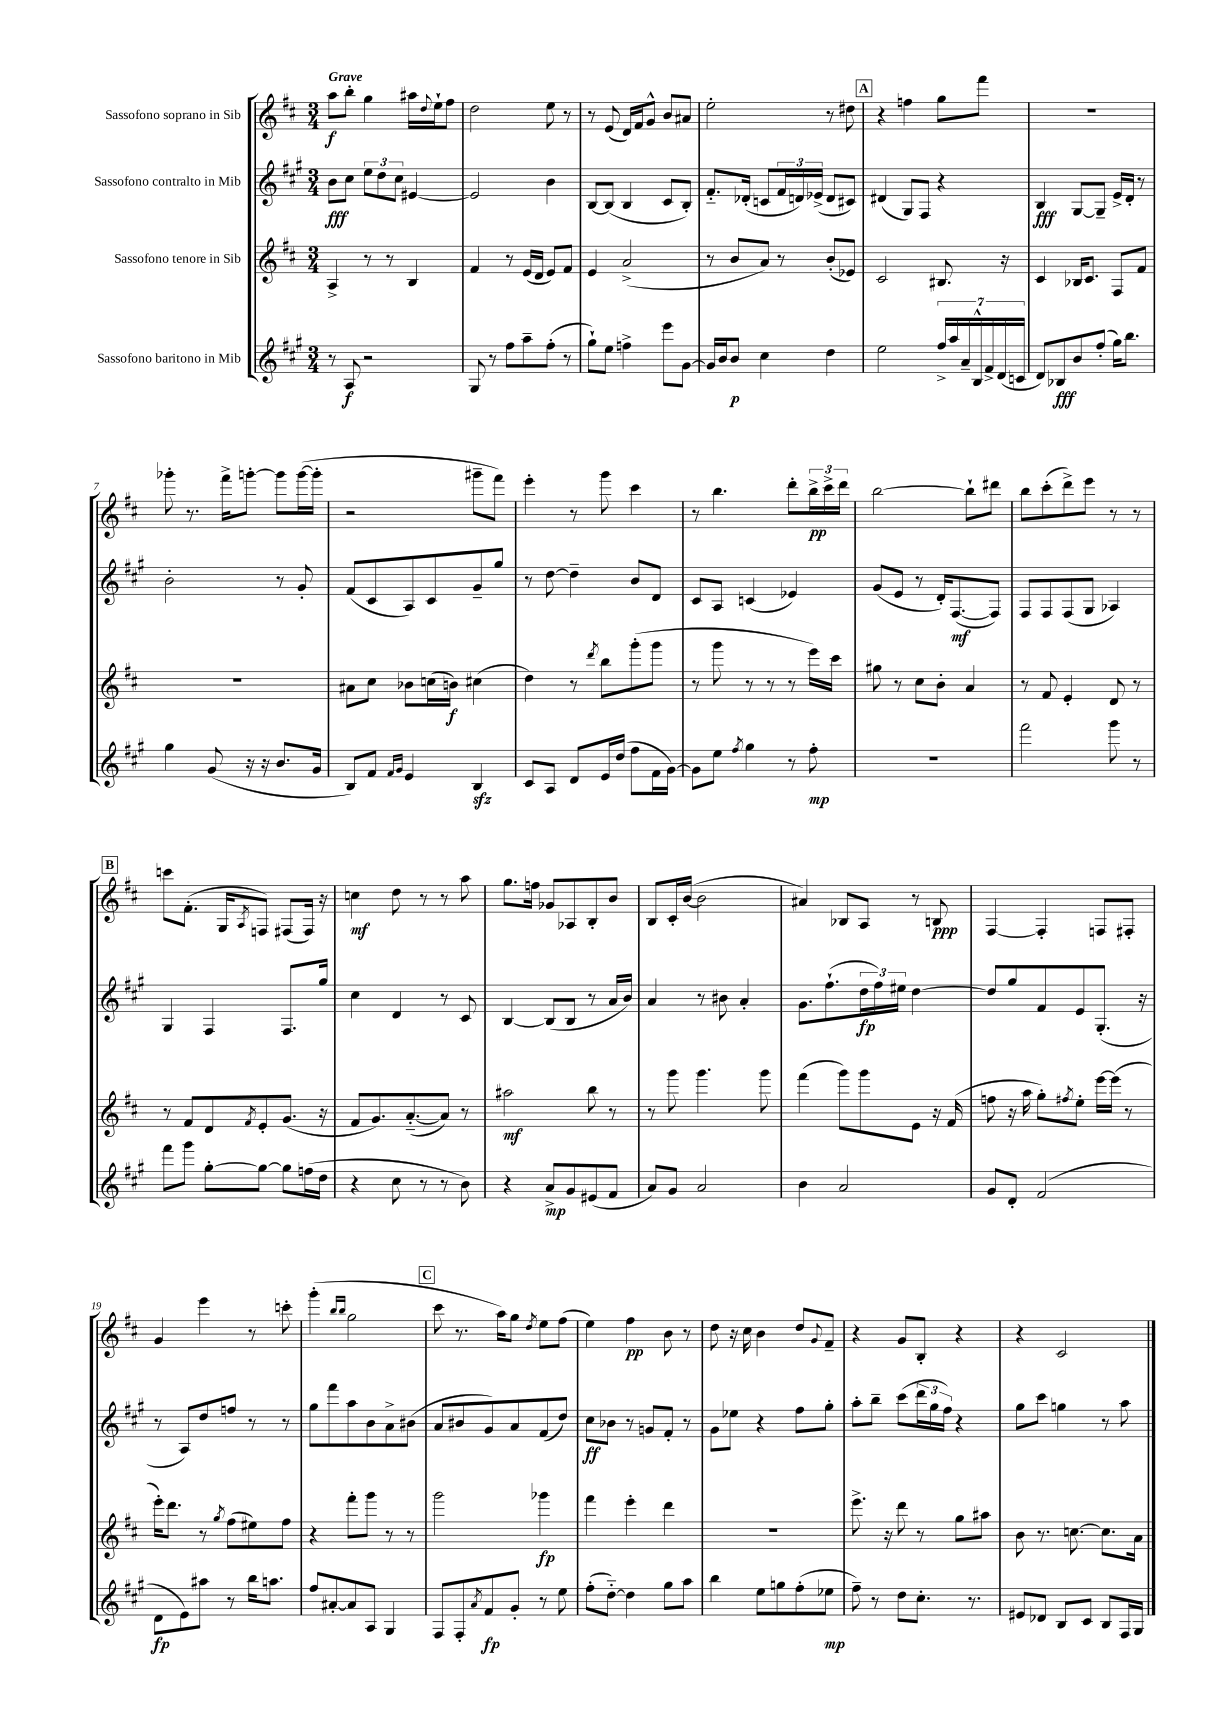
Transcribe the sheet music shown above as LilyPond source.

<<
\new StaffGroup <<
\new Staff = "s0" \with { instrumentName = "Sassofono soprano in Sib" } {
    \clef treble \key d \major \numericTimeSignature \time 3/4 \tempo "Grave"
    a''8\f b''8-. g''4 ais''16 \appoggiatura { d''8 } e''16-! fis''8 |
    d''2 e''8 r8 |
    r8 e'8( d'16) fis'16 g'8-^ b'8 ais'8 |
    e''2-. r8 dis''8 |
    \mark \markup { \box "A" } r4 f''4 g''8 fis'''8 |
    R2. |
    ges'''8-. r8. fis'''16-> g'''8~-. g'''8 g'''16~( g'''16-. |
    r2 gis'''8-- fis'''8) |
    e'''4-. r8 g'''8 cis'''4 |
    r8 b''4. d'''8-. \tuplet 3/2 { b''16->\pp cis'''16-> d'''16 } |
    b''2~ b''8-! dis'''8 |
    b''8 cis'''8-.( d'''8->) e'''8 r8 r8 |
    \mark \markup { \box "B" } c'''8 fis'8.-.( g16 \acciaccatura { a8 } f8) fis8( fis16) r16 |
    c''4\mf d''8 r8 r8 a''8 |
    g''8. f''16 ges'8 aes8 b8-. b'8 |
    b8 cis'16-. b'16~( b'2 |
    ais'4) bes8 a8 r8 b8\ppp |
    fis4~ fis4-. f8 fis8-. |
    g'4 e'''4 r8 c'''8-. |
    g'''4-.( \grace { b''16 b''16 } g''2 |
    \mark \markup { \box "C" } cis'''8 r8. a''16) g''8 \acciaccatura { d''8 } e''8 fis''8( |
    e''4) fis''4\pp b'8 r8 |
    d''8 r16 cis''16 b'4 d''8 \appoggiatura { g'8 } fis'8-- |
    r4 g'8 b8-. r4 |
    r4 cis'2 \bar "|." |
}
\new Staff = "s1" \with { instrumentName = "Sassofono contralto in Mib" } {
    \clef treble \key a \major \numericTimeSignature \time 3/4
    b'8\fff cis''8 \tuplet 3/2 { e''8 d''8 cis''8 } eis'4~ |
    eis'2 b'4 |
    b8~ b8( b4 cis'8 b8-.) |
    fis'8.-_ des'16-.( c'8 \tuplet 3/2 { fis'16 d'16) ees'16->( } d'8 cis'8) |
    \mark \markup { \box "A" } dis'4( gis8) fis8 r4 |
    b4\fff gis8~ gis8-- e'16-> d'16-. r8 |
    b'2-. r8 gis'8-. |
    fis'8( cis'8 a8) cis'8 gis'8-- gis''8 |
    r8 d''8~ d''4-- b'8 d'8 |
    cis'8 a8 c'4( ees'4) |
    gis'8( e'8 r8 d'16-.) fis8.~\mf( fis8) |
    fis8 fis8 fis8( gis8 aes4) |
    \mark \markup { \box "B" } gis4 fis4 fis8. gis''16 |
    cis''4 d'4 r8 cis'8 |
    b4~ b8( b8 r8 a'16 b'16) |
    a'4 r8 bis'8 a'4-. |
    gis'8. fis''8.-!( \tuplet 3/2 { d''16\fp fis''16) eis''16 } d''4~ |
    d''8 gis''8 fis'8 e'8 gis8.-.( r16 |
    r8 a8) d''8 f''8 r8 r8 |
    gis''8 fis'''8 a''8 b'8 a'8-> bis'8( |
    \mark \markup { \box "C" } a'8 bis'8 gis'8) a'8 fis'8( d''8) |
    cis''8\ff bes'8 r8 g'8 fis'8-. r8 |
    gis'8 ees''8 r4 fis''8 gis''8-. |
    a''8-. b''8-- cis'''8( \tuplet 3/2 { d'''16 gis''16 fis''16) } r4 |
    gis''8 cis'''8 g''4 r8 a''8 \bar "|." |
}
\new Staff = "s2" \with { instrumentName = "Sassofono tenore in Sib" } {
    \clef treble \key d \major \numericTimeSignature \time 3/4
    a4-> r8 r8 b4 |
    fis'4 r8 e'16( d'16 e'8) fis'8 |
    e'4 a'2->( |
    r8 b'8 a'8) r8 b'8-.( ees'8) |
    \mark \markup { \box "A" } cis'2 bis8. r16 |
    cis'4 bes16 cis'8. fis8 fis'8 |
    R2. |
    ais'8 cis''8 bes'8 c''16( b'16\f) cis''4( |
    d''4) r8 \acciaccatura { d'''8 } b''8 g'''8-.( g'''8 |
    r8 g'''8 r8 r8 r8 e'''16) cis'''16 |
    gis''8 r8 cis''8 b'8-. a'4 |
    r8 fis'8 e'4-. d'8 r8 |
    \mark \markup { \box "B" } r8 fis'8 d'8 \acciaccatura { fis'8 } e'8-. g'8.( r16 |
    fis'8 g'8.) a'8.~-_( a'8) r8 |
    ais''2\mf b''8 r8 |
    r8 g'''8 g'''4. g'''8 |
    fis'''4( g'''8) g'''8 e'8 r16 fis'16( |
    f''8 r16 a''16 g''8-.) \acciaccatura { fis''8 } e''8-. e'''16~ e'''16( r8 |
    e'''16-.) d'''8. r8 \acciaccatura { g''8 } fis''8( eis''8) fis''8 |
    r4 fis'''8-. g'''8 r8 r8 |
    \mark \markup { \box "C" } g'''2 ges'''4\fp |
    fis'''4 e'''4-. d'''4 |
    R2. |
    e'''8.-> r16 d'''8 r8 g''8 ais''8 |
    b'8 r8. c''8.~ c''8. a'16 \bar "|." |
}
\new Staff = "s3" \with { instrumentName = "Sassofono baritono in Mib" } {
    \clef treble \key a \major \numericTimeSignature \time 3/4
    r8 a8\f r2 |
    gis8 r8 fis''8 a''8-- fis''8-.( r8 |
    gis''8-!) e''8 f''4-> e'''8 gis'8~ |
    gis'16 b'16 b'8\p cis''4 d''4 |
    \mark \markup { \box "A" } e''2 \tuplet 7/4 { fis''16-> a''16 a'16-- b16-^ fis'16-> d'16( c'16 } |
    d'8) bes8\fff b'8 fis''8-.( gis''16) b''8. |
    gis''4 gis'8( r16 r16 b'8. gis'16 |
    b8) fis'8 \grace { fis'16 gis'16 } e'4 b4\sfz |
    cis'8 a8 d'8 e'16 d''16( fis''8 fis'16 gis'16~) |
    gis'8 e''8 \acciaccatura { fis''8 } gis''4 r8 fis''8-.\mp |
    R2. |
    fis'''2 gis'''8 r8 |
    \mark \markup { \box "B" } fis'''8 gis'''8 gis''8~-. gis''8~ gis''8 f''16( d''16 |
    r4 cis''8 r8 r8 b'8) |
    r4 a'8->\mp gis'8 eis'8( fis'8 |
    a'8) gis'8 a'2 |
    b'4 a'2 |
    gis'8 d'8-. fis'2( |
    d'8\fp e'8) ais''8 r8 b''16 a''8. |
    fis''8 ais'8~-. ais'8 a8 gis4 |
    \mark \markup { \box "C" } fis8 fis8-. \acciaccatura { a'8 } fis'8\fp gis'8-. r8 e''8 |
    fis''8-.( d''8~-_) d''4 gis''8 a''8 |
    b''4 e''8 g''8 fis''8-.( ees''8\mp |
    fis''8--) r8 d''8 cis''8.-. r8. |
    eis'8 des'8 b8 cis'8 b8 fis16 gis16 \bar "|." |
}
>>
>>
